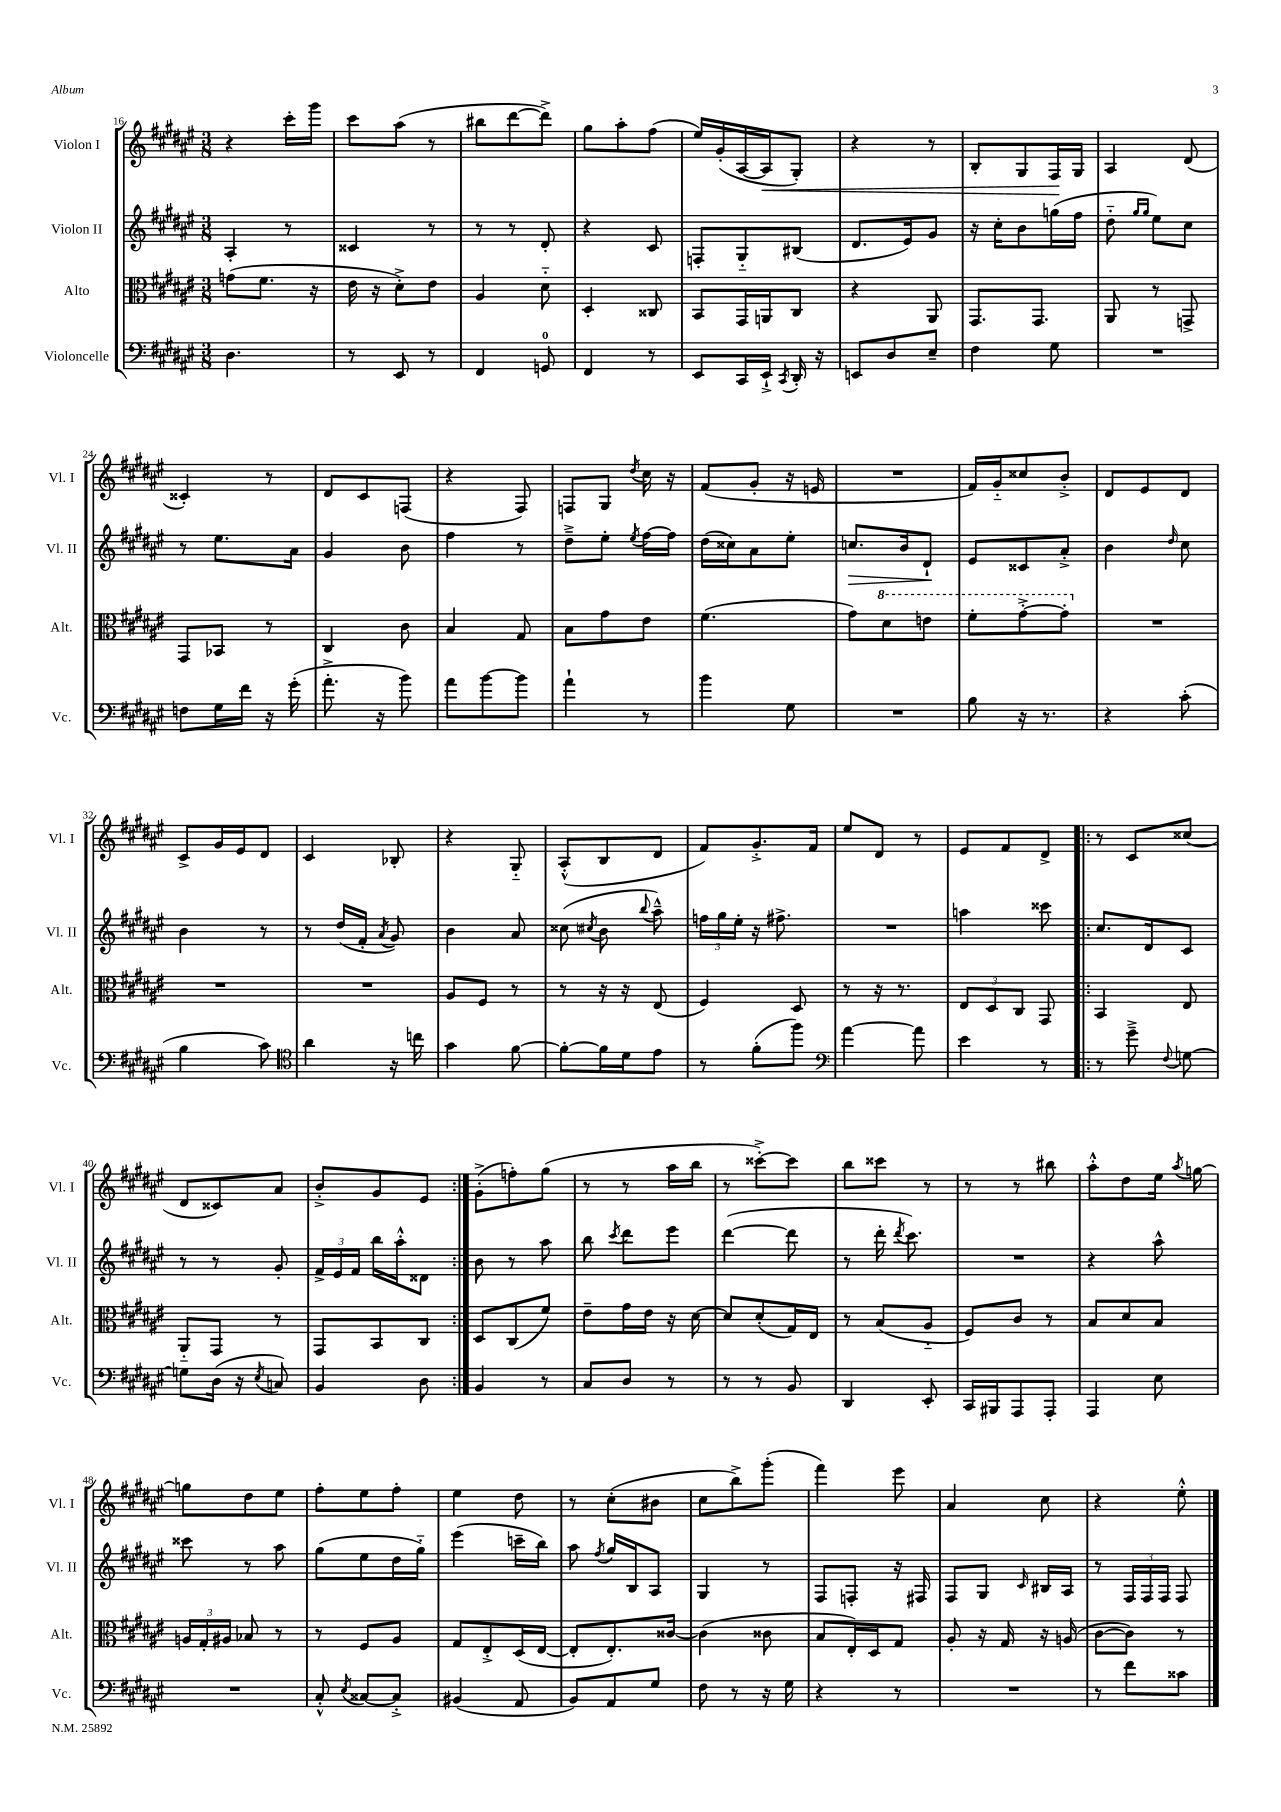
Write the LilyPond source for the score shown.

<<
\new StaffGroup <<
\new Staff = "s0" \with { instrumentName = "Violon I" shortInstrumentName = "Vl. I" } {
    \clef treble \key fis \major \numericTimeSignature \time 3/8
    \autoBeamOff r4 cis'''16[-. gis'''16] |
    cis'''8[ ais''8]( r8 |
    bis''8[ dis'''8~ dis'''8]->) |
    gis''8[ ais''8-. fis''8]( |
    eis''16[) gis'16-.( ais16~ ais16\< gis8]-.) |
    r4 r8 |
    b8[-. gis8 fis16\! gis16] |
    ais4 dis'8( |
    cisis'4-.) r8 |
    dis'8[ cis'8 f8]( |
    r4 fis8) |
    f8[ gis8] \acciaccatura { dis''8 } cis''16 r16 |
    fis'8[( gis'8]-. r16 e'16 |
    R4. |
    fis'16[) gis'16-_ cisis''8 b'8]-.-> |
    dis'8[ eis'8 dis'8] |
    cis'8[-> gis'16 eis'16 dis'8] |
    cis'4 bes8-. |
    r4 gis8-_ |
    ais8[-.-^( b8 dis'8] |
    fis'8[) gis'8.-.-> fis'16] |
    eis''8[ dis'8] r8 |
    eis'8[ fis'8 dis'8]-> |
    \repeat volta 2 { r8 cis'8[ cisis''8]( |
    dis'8[ cisis'8) ais'8] |
    b'8[-.-> gis'8 eis'8] | }
    gis'8[-.->( f''8-.) gis''8]( |
    r8 r8 ais''16[ b''16] |
    r8 cisis'''8[~-.->) cisis'''8] |
    b''8[ cisis'''8] r8 |
    r8 r8 bis''8 |
    ais''8[-.-^ dis''8 eis''16] \acciaccatura { ais''8 } g''16~ |
    g''8[ dis''8 eis''8] |
    fis''8[-. eis''8 fis''8]-. |
    eis''4 dis''8 |
    r8 cis''8[-.( bis'8] |
    cis''8[ b''8->) gis'''8]-.( |
    fis'''4) eis'''8 |
    ais'4 cis''8 |
    r4 eis''8-.-^ \bar "|." |
}
\new Staff = "s1" \with { instrumentName = "Violon II" shortInstrumentName = "Vl. II" } {
    \clef treble \key fis \major \numericTimeSignature \time 3/8
    \autoBeamOff ais4-. r8 |
    cisis'4 r8 |
    r8 r8 dis'8-. |
    r4 cis'8 |
    f8[-. gis8-_ bis8]( |
    dis'8.[ eis'16) gis'8] |
    r16 cis''16[-. b'8 g''16( fis''16] |
    dis''8-_ \grace { gis''16[ gis''16] } eis''8[) cis''8] |
    r8 eis''8.[ ais'16] |
    gis'4 b'8 |
    fis''4 r8 |
    dis''8[---> eis''8]-. \acciaccatura { eis''8 } fis''16[~ fis''16] |
    dis''16[( cisis''16) ais'8 eis''8]-. |
    c''8.[\> b'16 dis'8]-!\! |
    eis'8[ cisis'8 ais'8]-.-> |
    b'4 \grace { dis''16 } cis''8 |
    b'4 r8 |
    r8 dis''16[( fis'16]-. \acciaccatura { ais'8 } gis'8) |
    b'4 ais'8 |
    cisis''8( \acciaccatura { cis''8 } b'8 \appoggiatura { b''8 } ais''8---^) |
    \tuplet 3/2 { f''16[ gis''16 eis''16]-. } r16 fis''8.-> |
    R4. |
    a''4 cisis'''8 |
    \repeat volta 2 { cis''8.[ dis'16 cis'8] |
    r8 r8 gis'8-. |
    \tuplet 3/2 { fis'16[-> eis'16 fis'16] } b''16[ ais''16-.-^ disis'8] | }
    b'8 r8 ais''8 |
    b''8 \acciaccatura { cis'''8 } dis'''8[ eis'''8] |
    dis'''4~( dis'''8 |
    r8 dis'''16-. \acciaccatura { dis'''8 } cis'''8.) |
    R4. |
    r4 ais''8-^ |
    cisis'''8 r8 ais''8 |
    gis''8[( eis''8 dis''16 gis''16]-_) |
    eis'''4( c'''16[-- b''16]) |
    ais''8 \acciaccatura { fis''8 } gis''16[ b16 ais8] |
    gis4 r8 |
    fis8[ f8]-. r16 fis16 |
    fis8[ gis8] \grace { cis'16 } bis16[ ais16] |
    r8 \tuplet 3/2 { fis16[ fis16 fis16] } fis8 \bar "|." |
}
\new Staff = "s2" \with { instrumentName = "Alto" shortInstrumentName = "Alt." } {
    \clef alto \key fis \major \numericTimeSignature \time 3/8
    \autoBeamOff g'8[( fis'8.] r16 |
    eis'16 r16 dis'8[-.->) eis'8] |
    ais4 dis'8-_ |
    dis4-. cisis8 |
    b,8[ gis,16 a,16 cis8] |
    r4 ais,8 |
    gis,8.[ gis,8.] |
    ais,8 r8 g,8-> |
    gis,8[ bes,8] r8 |
    cis4 cis'8 |
    b4 gis8 |
    b8[ gis'8 eis'8] |
    fis'4.( |
    gis'8[) \ottava #1 dis''8 e''8] |
    fis''8[-. gis''8~-.-> gis''8]-. \ottava #0 |
    R4. |
    R4. |
    R4. |
    ais8[ fis8] r8 |
    r8 r16 r16 eis8( |
    fis4) dis8 |
    r8 r16 r8. |
    \tuplet 3/2 { eis8[ dis8 cis8] } gis,8 |
    \repeat volta 2 { b,4 eis8 |
    ais,8[-_ gis,8] r8 |
    gis,8[ b,8 cis8] | }
    dis8[ cis8( fis'8]) |
    eis'8[-- gis'16 eis'16] r16 dis'16~ |
    dis'8[ dis'8-.( gis16) eis16] |
    r8 b8[( ais8]-_ |
    fis8[) cis'8] r8 |
    b8[ dis'8 b8] |
    \tuplet 3/2 { a16[ gis16-. ais16] } bes8 r8 |
    r8 fis8[ ais8] |
    gis8[ eis8-.-> dis16( eis16]~ |
    eis8[-. eis8.-.) cisis'16]~ |
    cisis'4( cisis'8 |
    b8[ eis16-.) dis16 gis8] |
    ais8-. r16 gis16 r16 a16( |
    cis'8[~ cis'8]) r8 \bar "|." |
}
\new Staff = "s3" \with { instrumentName = "Violoncelle" shortInstrumentName = "Vc." } {
    \clef bass \key fis \major \numericTimeSignature \time 3/8
    \autoBeamOff dis4. |
    r8 eis,8 r8 |
    fis,4 g,8-0 |
    fis,4 r8 |
    eis,8[ cis,16 eis,16]-!-> \acciaccatura { cis,8 } dis,16-. r16 |
    e,8[ dis8 eis8]-- |
    fis4 gis8 |
    R4. |
    f8[ gis16 fis'16] r16 gis'16-.( |
    ais'8.-.-> r16 b'8) |
    ais'8[ b'8~ b'8] |
    ais'4-! r8 |
    b'4 gis8 |
    R4. |
    b8 r16 r8. |
    r4 cis'8-.( |
    b4 cis'8) |
    \clef tenor ais'4 r16 c''16 |
    gis'4 fis'8~ |
    fis'8[~-. fis'16 dis'16 eis'8] |
    r8 fis'8[-.( fis''8]) |
    \clef bass ais'4~ ais'8 |
    eis'4 r8 |
    \repeat volta 2 { r8 gis'8---> \appoggiatura { fis8 } g8~ |
    g8[ dis16]( r16 \acciaccatura { eis8 } c8) |
    b,4 dis8 | }
    b,4 r8 |
    cis8[ dis8] r8 |
    r8 r8 b,8 |
    dis,4 eis,8-. |
    cis,16[ bis,,16 ais,,8 ais,,8]-. |
    ais,,4 eis8 |
    R4. |
    cis8-.-^ \acciaccatura { eis8 } cisis8[~ cisis8]-.-> |
    bis,4( ais,8 |
    b,8[) ais,8 gis8] |
    fis8 r8 r16 gis16 |
    r4 r8 |
    R4. |
    r8 fis'8[ cisis'8] \bar "|." |
}
>>
>>
\layout { \context { \Score currentBarNumber = #16 } }
